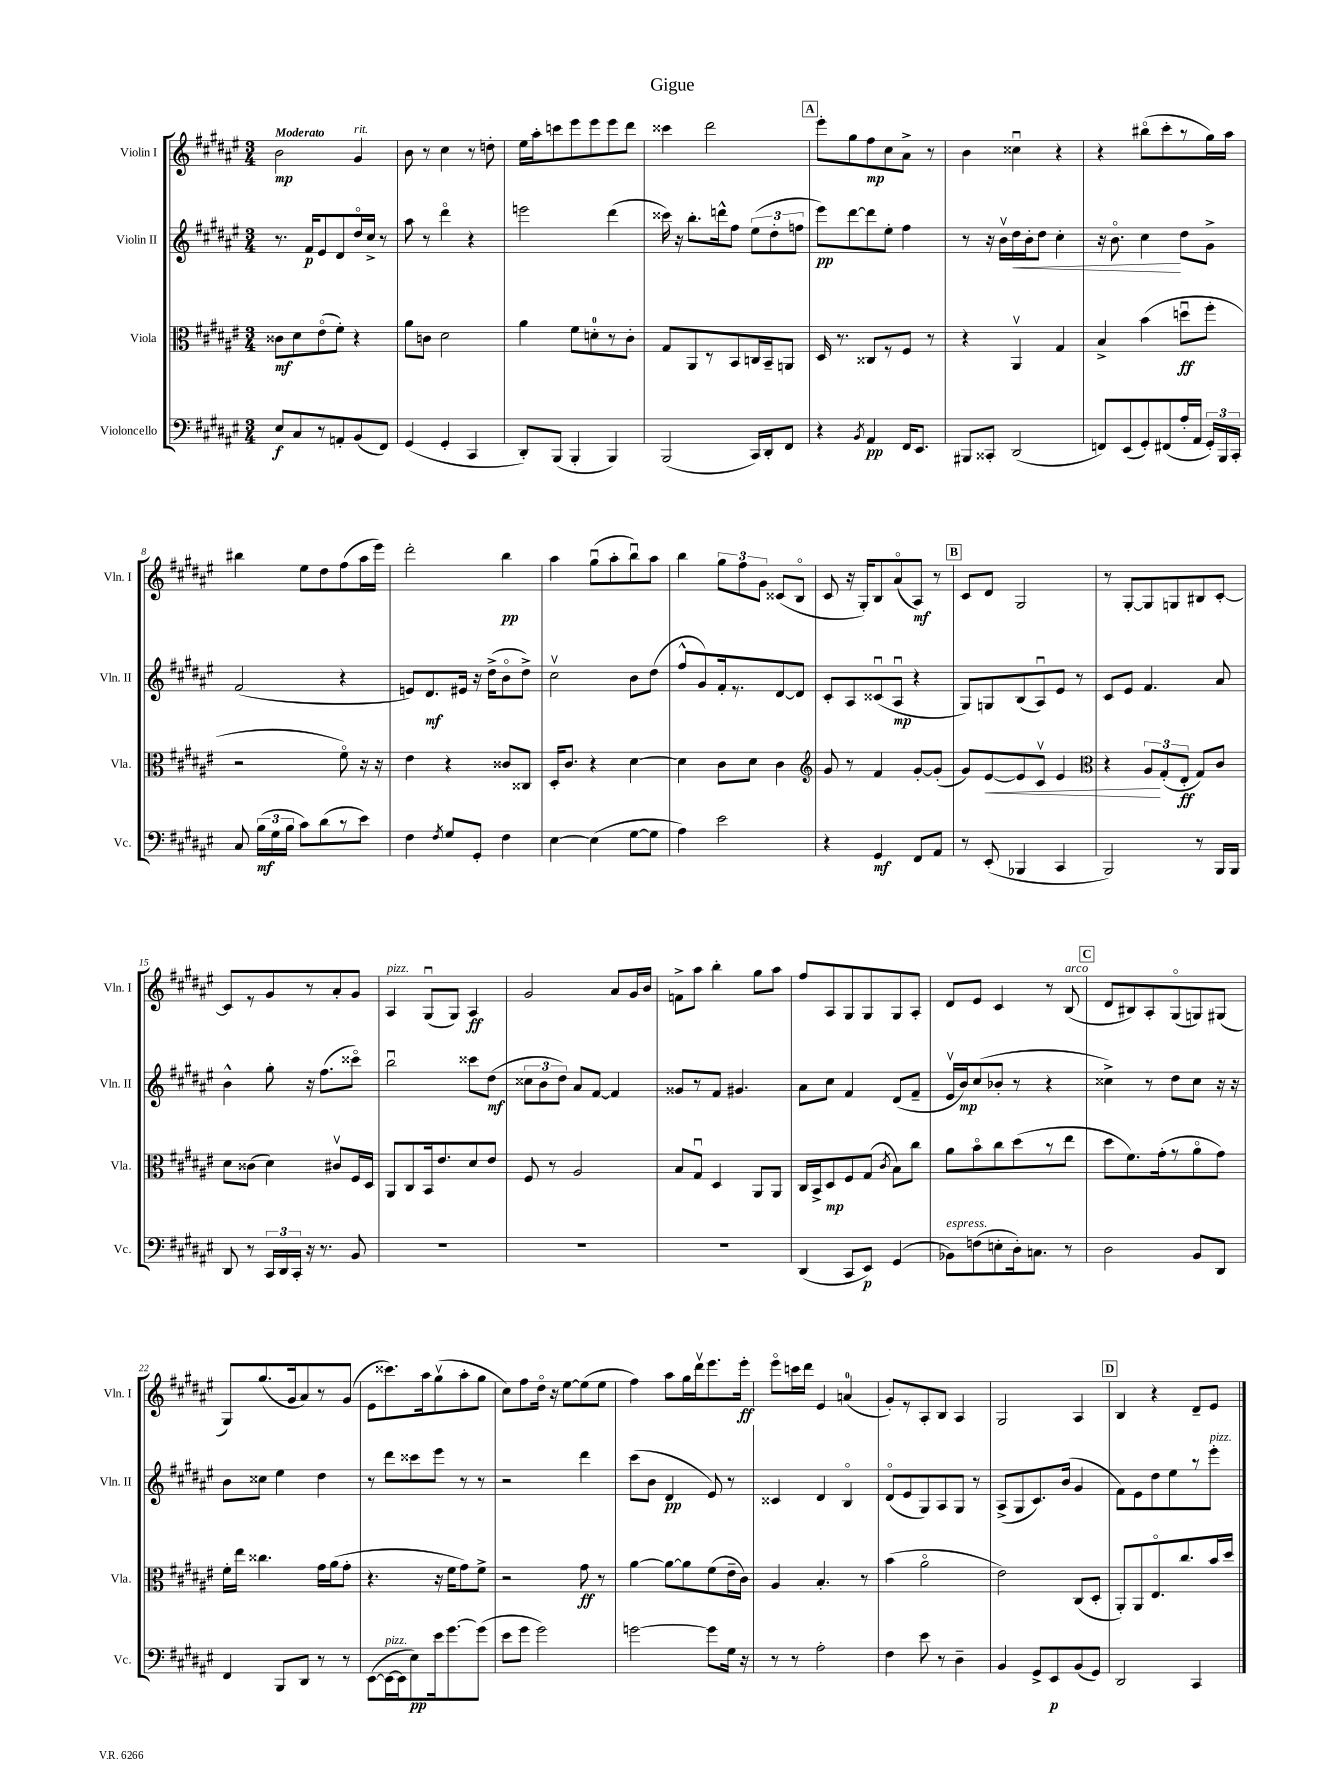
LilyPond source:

\header { title = "Gigue" }
<<
\new StaffGroup <<
\new Staff = "s0" \with { instrumentName = "Violin I" shortInstrumentName = "Vln. I" } {
    \clef treble \key fis \major \numericTimeSignature \time 3/4 \tempo "Moderato"
    \autoBeamOff b'2\mp gis'4^\markup { \italic "rit." } |
    b'8 r8 cis''4 r8 d''8-. |
    eis''16[ ais''16-. c'''8 eis'''8 eis'''8 eis'''8 dis'''8] |
    cisis'''4 dis'''2 |
    \mark \markup { \box "A" } eis'''8[-. gis''8 fis''8\mp cis''8 ais'8]-> r8 |
    b'4 cisis''4\downbow r4 |
    r4 bis''8[\flageolet( cis'''8-. r8 gis''16) ais''16] |
    bis''4 eis''8[ dis''8 fis''8( ais''16 eis'''16]) |
    dis'''2-. b''4\pp |
    ais''4 gis''8[\downbow( ais''8-. b''8\downbow) ais''8] |
    b''4 \tuplet 3/2 { gis''8[ fis''8 gis'8] } cisis'8[( b8]\flageolet |
    cis'8 r16 gis16[-.) b8 ais'8\flageolet( ais8]\mf) r8 |
    \mark \markup { \box "B" } cis'8[ dis'8] gis2 |
    r8 gis8[~-. gis8 g8 bis8 cis'8]~-. |
    cis'8[ r8 gis'8 r8 ais'8-. gis'8] |
    ais4^\markup { \italic "pizz." } gis8[\downbow( gis8]) ais4\ff |
    gis'2 ais'8[ gis'16 b'16] |
    f'8[-> ais''8] b''4-. gis''8[ ais''8] |
    fis''8[ ais8 gis8 gis8 gis8 ais8]-. |
    dis'8[ eis'8] cis'4 r8 b8^\markup { \italic "arco" }( |
    \mark \markup { \box "C" } dis'8[ bis8) ais8-. gis8\flageolet( g8) gis8]( |
    gis8[) gis''8.( gis'16 ais'8) r8 gis'8]( |
    eis'8[ cisis'''8.) ais''16 gis''8\upbow( ais''8-. gis''8] |
    cis''8[) fis''8 dis''16]\flageolet r16 eis''8[~ eis''8( eis''8] |
    fis''4) ais''8[ gis''16 dis'''16\upbow eis'''8. eis'''16]-.\ff |
    eis'''8[\flageolet c'''16 dis'''16] eis'4 a'4-0( |
    gis'8[-.) r8 ais8-. b8] ais4 |
    gis2 ais4 |
    \mark \markup { \box "D" } b4 r4 dis'8[-- eis'8] \bar "|." |
}
\new Staff = "s1" \with { instrumentName = "Violin II" shortInstrumentName = "Vln. II" } {
    \clef treble \key fis \major \numericTimeSignature \time 3/4
    \autoBeamOff r8. fis'16[\p eis'8 dis'8 dis''16\flageolet cis''16]-> r8 |
    ais''8 r8 dis'''4\flageolet r4 |
    e'''2 dis'''4( |
    cisis'''16) r16 b''8.[-. d'''16-^ fis''8] \tuplet 3/2 { eis''8[( dis''8-. f''8] } |
    \mark \markup { \box "A" } eis'''8[\pp) dis'''8~ dis'''8 eis''8]-. fis''4 |
    r8 r16 b'16[\upbow dis''16\< b'16-. dis''8] cis''4-. |
    r16 b'8.\flageolet cis''4\! dis''8[ gis'8]-> |
    fis'2( r4 |
    e'8[) dis'8.\mf eis'16] r16 dis''16[->( b'8\flageolet dis''8]->) |
    cis''2\upbow b'8[ dis''8]( |
    fis''8[-^ gis'8) fis'16-. r8. dis'8~ dis'8] |
    cis'8[-. ais8 cisis'8\downbow( ais8]\downbow\mp r4 |
    \mark \markup { \box "B" } gis8[) g8 b8( ais8\downbow) eis'8] r8 |
    cis'8[ eis'8] fis'4. ais'8 |
    b'4-^ gis''8-. r16 fis''8.[( cisis'''8]\flageolet) |
    b''2\downbow cisis'''8[ dis''8]\mf( |
    \tuplet 3/2 { cisis''8[ b'8 dis''8]) } ais'8[ fis'8]~ fis'4 |
    gisis'8[ r8 fis'8] gis'4. |
    ais'8[ cis''8] fis'4 dis'8[( fis'8]-- |
    eis'16[\upbow b'16\mp) cis''8( bes'8]-. r8 r4 |
    \mark \markup { \box "C" } cisis''4->) r8 dis''8[ cisis''8] r16 r16 |
    b'8[ cisis''8] eis''4 dis''4 |
    r8 dis'''8[ cisis'''8 eis'''8] r8 r8 |
    r2 dis'''4 |
    cis'''8[( b'8] dis'4\pp eis'8) r8 |
    cisis'4 dis'4 b4\flageolet |
    dis'8[\flageolet( eis'8 gis8) ais8 gis8] r8 |
    ais8[->( gis8 cis'8.) b'16]( gis'4 |
    \mark \markup { \box "D" } fis'8[) eis'8 dis''8 eis''8 r8 eis'''8]-.^\markup { \italic "pizz." } \bar "|." |
}
\new Staff = "s2" \with { instrumentName = "Viola" shortInstrumentName = "Vla." } {
    \clef alto \key fis \major \numericTimeSignature \time 3/4
    \autoBeamOff cisis'8[\mf dis'8 eis'8\flageolet( fis'8]-.) r4 |
    ais'8[ c'8] dis'2 |
    ais'4 fis'8[ d'8-0-. r8 cis'8]-. |
    gis8[ ais,8 r8 b,8 c16 b,16-- a,8] |
    \mark \markup { \box "A" } dis16 r8. cisis8[ r8 fis8] r8 |
    r4 ais,4\upbow gis4 |
    b4-> b'4( d''8[\downbow\ff fis''8]-. |
    r2 fis'8\flageolet) r16 r16 |
    eis'4 r4 cisis'8[ cisis8] |
    dis16[-. cis'8.] r4 dis'4~ |
    dis'4 cis'8[ dis'8] cis'4 |
    \clef treble gis'8 r8 fis'4 gis'8[~-. gis'8]-.( |
    \mark \markup { \box "B" } gis'8[) eis'8~\< eis'8 cis'8]\upbow eis'4 |
    \clef alto r4 \tuplet 3/2 { ais8[\! gis8-.( eis8]-.\ff } gis8[) cis'8] |
    dis'8[ cisis'8]( dis'4) cis'8[\upbow fis16 dis16] |
    ais,8[ cis8 b,16 eis'8. dis'8 eis'8] |
    fis8 r8 ais2 |
    b8[ gis8]\downbow dis4 ais,8[ ais,8] |
    cis16[ b,16-> dis8\mp fis8 gis8]( \acciaccatura { cis'8 } b8[) cis''8] |
    ais'8[ b'8\flageolet cis''8 dis''8( r8 eis''8] |
    \mark \markup { \box "C" } dis''8[ fis'8.) gis'16-.( r8 ais'8\flageolet gis'8]) |
    fis'16[-. eis''16] cisis''4. gis'16[ ais'16( gis'8]-. |
    r4. r16 fis'16[ gis'8) fis'8]-> |
    r2 gis'8\ff r8 |
    ais'4~ ais'8[~ ais'8 fis'8( eis'16-- cis'16]) |
    ais4 b4.-. r8 |
    b'4( ais'2\flageolet |
    eis'2) cis8[( dis8]-. |
    \mark \markup { \box "D" } ais,8[-.) ais,8 eis8.\flageolet cis''8. b'16 dis''16] \bar "|." |
}
\new Staff = "s3" \with { instrumentName = "Violoncello" shortInstrumentName = "Vc." } {
    \clef bass \key fis \major \numericTimeSignature \time 3/4
    \autoBeamOff eis8[\f cis8 r8 a,8-. b,8( fis,8]) |
    gis,4( gis,4-. cis,4 |
    dis,8[-.) b,,8]( b,,4-. b,,4) |
    b,,2( cis,16[) dis,16-. fis,8] |
    \mark \markup { \box "A" } r4 \acciaccatura { b,8 } ais,4\pp fis,16[ eis,8.] |
    bis,,8[ cisis,8]-. dis,2( |
    f,8[) eis,8( gis,8-.) fis,8( ais16-. ais,16] \tuplet 3/2 { gis,16[-.) b,,16 cis,16]-. } |
    cis8 \tuplet 3/2 { b16[\mf( gis16 b16] } cis'8[) dis'8( r8 eis'8]) |
    fis4 \acciaccatura { fis8 } gis8[ gis,8]-. fis4 |
    eis4~ eis4( gis8[~ gis8] |
    ais4) eis'2 |
    r4 gis,4\mf fis,8[ ais,8] |
    \mark \markup { \box "B" } r8 eis,8-.( bes,,4 cis,4 |
    b,,2) r8 b,,16[ b,,16] |
    dis,8 r8 \tuplet 3/2 { cis,16[ dis,16 cis,16]-. } r16 r8. b,8 |
    R2. |
    R2. |
    R2. |
    dis,4( cis,8[ eis,8]\p) gis,4( |
    bes,8[^\markup { \italic "espress." }) f8( e8-. dis16-.) c8.] r8 |
    \mark \markup { \box "C" } dis2 b,8[ dis,8] |
    fis,4 b,,8[ dis,8] r8 r8 |
    eis,8[~( eis,16~^\markup { \italic "pizz." } eis,16 eis8\pp) eis'16 gis'8.~ gis'8]( |
    eis'8[ gis'8] gis'2) |
    g'2~ g'8[ gis16] r16 |
    r8 r8 ais2-. |
    fis4 eis'8 r8 dis4-- |
    b,4 gis,8[-> eis,8\p b,8( gis,8]) |
    \mark \markup { \box "D" } dis,2 cis,4 \bar "|." |
}
>>
>>
